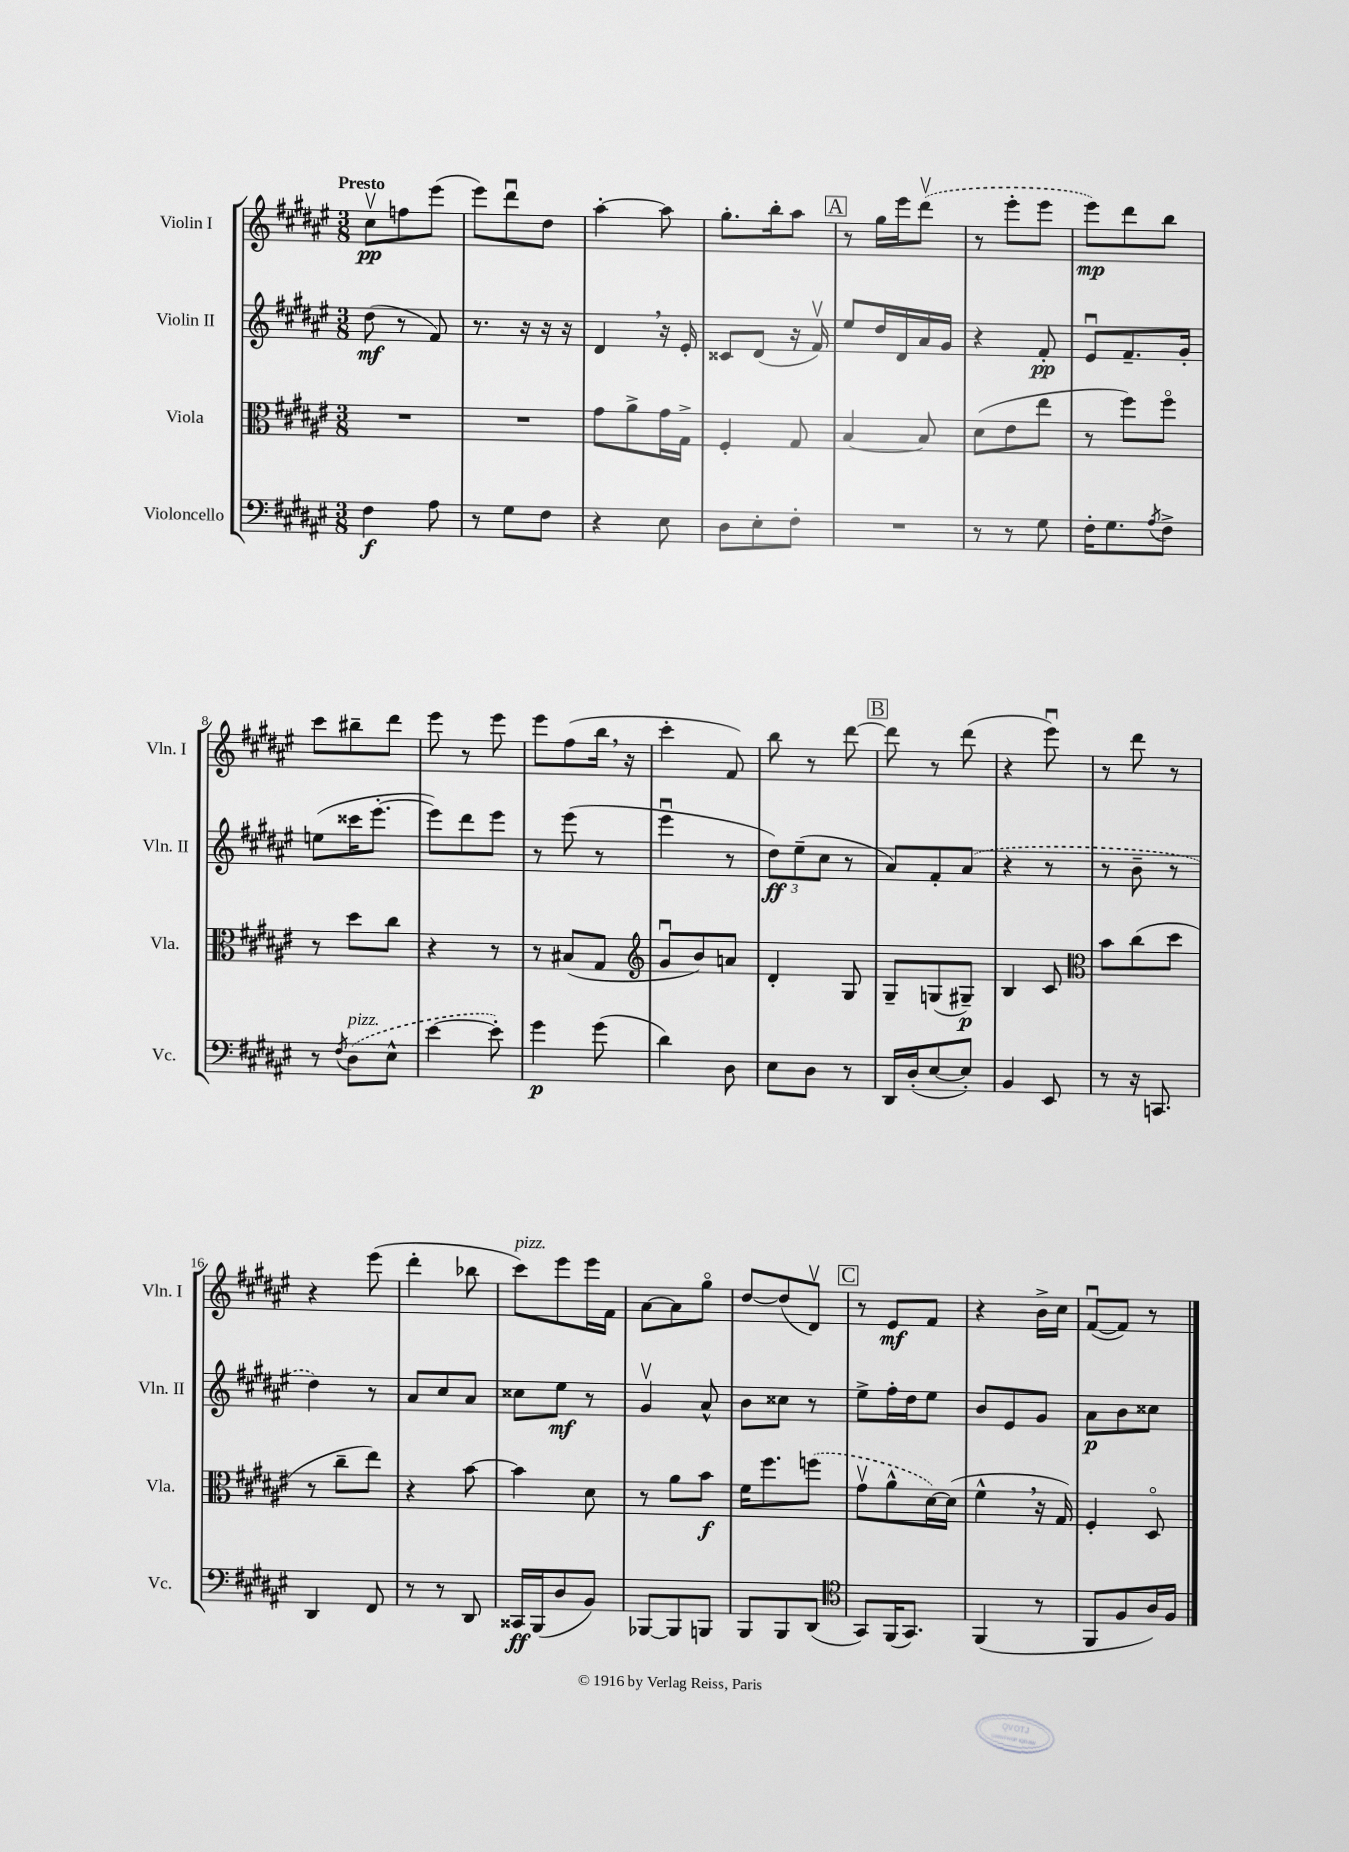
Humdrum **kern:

**kern	**dynam	**kern	**dynam	**kern	**dynam	**kern	**dynam
*part4	*part4	*part3	*part3	*part2	*part2	*part1	*part1
*staff4	*staff4	*staff3	*staff3	*staff2	*staff2	*staff1	*staff1
*I"Violoncello	*	*I"Viola	*	*I"Violin II	*	*I"Violin I	*
*I'Vc.	*	*I'Vla.	*	*I'Vln. II	*	*I'Vln. I	*
*clefF4	*	*clefC3	*	*clefG2	*	*clefG2	*
*k[f#c#g#d#a#e#]	*	*k[f#c#g#d#a#e#]	*	*k[f#c#g#d#a#e#]	*	*k[f#c#g#d#a#e#]	*
*M3/8	*	*M3/8	*	*M3/8	*	*M3/8	*
=1	=1	=1	=1	=1	=1	=1	=1
!	!	!	!	!	!	!LO:TX:a:B:t=Presto	!
4F#\	f	4.r	.	(8dd#\	mf	8cc#v\L	pp
.	.	.	.	8r	.	8ffn\	.
8A#\	.	.	.	8f#/)	.	(8eee#\J	.
=2	=2	=2	=2	=2	=2	=2	=2
8r	.	4.r	.	8.r	.	8eee#\L)	.
8G#\L	.	.	.	.	.	8ddd#u\	.
.	.	.	.	16r	.	.	.
8F#\J	.	.	.	16r	.	8dd#\J	.
.	.	.	.	16r	.	.	.
=3	=3	=3	=3	=3	=3	=3	=3
4r	.	8g#\L	.	4d#,/	.	[4aa#'\	.
.	.	8a#^\	.	.	.	.	.
8E#\	.	16g#\L	.	16r	.	8aa#\]	.
.	.	16G#^\JJ	.	16e#'/	.	.	.
=4	=4	=4	=4	=4	=4	=4	=4
8D#\L	.	4F#'/	.	8c##X/L	.	8.gg#'\L	.
8E#'\	.	.	.	(8d#/J	.	.	.
.	.	.	.	.	.	16bb'\k	.
8F#'\J	.	8G#/	.	16r	.	8aa#\J	.
.	.	.	.	16f#v/)	.	.	.
!!LO:REH:place=s1:t=A
=5	=5	=5	=5	=5	=5	=5	=5
4.r	.	[4B/	.	8ee#/L	.	8r	.
.	.	.	.	16dd#/L	.	16gg#\LL	.
.	.	.	.	16d#/	.	16eee#\J	.
.	.	8B/]	.	16a#/	.	(8ddd#v\J	.
.	.	.	.	16g#/JJ	.	.	.
=6	=6	=6	=6	=6	=6	=6	=6
8r	.	(8d#\L	.	4r	.	8r	.
8r	.	8e#\	.	.	.	8eee#'\L	.
8G#\	.	8ee#\J	.	8f#'/	pp	8eee#\J	.
=7	=7	=7	=7	=7	=7	=7	=7
16F#'\KL	.	8r	.	8e#u/L	.	8eee#\L)	mp
8.G#\	.	.	.	.	.	.	.
.	.	8ff#\L)	.	8.f#~/	.	8ddd#\	.
8qA#/	.	.	.	.	.	.	.
8F#^\J	.	8ff#\J	.	.	.	8bb\J	.
.	.	.	.	16g#'/Jk	.	.	.
!!LO:LB:g=z
=8	=8	=8	=8	=8	=8	=8	=8
8r	.	8r	.	(8een\L	.	8ccc#\L	.
8qF#/	.	.	.	.	.	.	.
!LO:TX:a:i:t=pizz.	!	!	!	!	!	!	!
(8D#\L	.	8dd#\L	.	16ccc##X\K	.	8bb#X~\	.
.	.	.	.	[8.eee#'\J	.	.	.
8E#^^\J	.	8cc#\J	.	.	.	8ddd#\J	.
=9	=9	=9	=9	=9	=9	=9	=9
[4e#\	.	4r	.	8eee#\L])	.	8eee#\	.
.	.	.	.	8ddd#\	.	8r	.
8e#'\])	.	8r	.	8eee#\J	.	8eee#\	.
=10	=10	=10	=10	=10	=10	=10	=10
4g#\	p	8r	.	8r	.	8eee#\L	.
.	.	(8B#X/L	.	(8eee#\	.	(8ff#\	.
(8g#\	.	8G#/J	.	8r	.	16bb,\Jk	.
.	.	.	.	.	.	16r	.
=11	=11	=11	=11	=11	=11	=11	=11
*	*	*clefG2	*	*	*	*	*
4d#\)	.	8g#u/L	.	4eee#u\	.	4ccc#'\	.
.	.	8b/)	.	.	.	.	.
8D#\	.	8an/J	.	8r	.	8f#/)	.
=12	=12	=12	=12	=12	=12	=12	=12
8E#\L	.	4d#'/	.	12dd#\L)	ff	8bb\	.
.	.	.	.	(12ee#~\	.	.	.
8D#\J	.	.	.	.	.	8r	.
.	.	.	.	12cc#\J	.	.	.
8r	.	8G#/	.	8r	.	[8ddd#\	.
!!LO:REH:place=s1:t=B
=13	=13	=13	=13	=13	=13	=13	=13
16DD#/LL	.	8G#~/L	.	8a#/L)	.	8ddd#\]	.
(16D#'/J	.	.	.	.	.	.	.
[8E#/	.	(8Gn/	.	8f#'/	.	8r	.
8E#'/J])	.	8G#X~/J)	p	(8a#/J	.	(8ddd#\	.
=14	=14	=14	=14	=14	=14	=14	=14
4BB/	.	4B/	.	4r	.	4r	.
8EE#/	.	8c#/	.	8r	.	8eee#u\)	.
=15	=15	=15	=15	=15	=15	=15	=15
*	*	*clefC3	*	*	*	*	*
8r	.	8b\L	.	8r	.	8r	.
16r	.	(8cc#\	.	8b~\	.	8ddd#\	.
8.CCn/	.	.	.	.	.	.	.
.	.	8dd#\J	.	8r	.	8r	.
!!LO:LB:g=z
=16	=16	=16	=16	=16	=16	=16	=16
4DD#/	.	8r	.	4dd#\)	.	4r	.
.	.	8cc#~\L	.	.	.	.	.
8FF#/	.	8ee#\J)	.	8r	.	(8eee#\	.
=17	=17	=17	=17	=17	=17	=17	=17
8r	.	4r	.	8a#/L	.	4ddd#'\	.
8r	.	.	.	8cc#/	.	.	.
8DD#/	.	[8b\	.	8a#/J	.	8bb-X\	.
=18	=18	=18	=18	=18	=18	=18	=18
!	!	!	!	!	!	!LO:TX:a:i:t=pizz.	!
16CC##X/LL	ff	4b\]	.	8cc##X\L	.	8ccc#\L)	.
(16BBB/J	.	.	.	.	.	.	.
8D#/	.	.	.	8ee#\J	mf	8eee#\	.
8BB/J)	.	8d#\	.	8r	.	16eee#\L	.
.	.	.	.	.	.	16f#\JJ	.
=19	=19	=19	=19	=19	=19	=19	=19
[8BBB-X/L	.	8r	.	4g#v/	.	[8a#\L	.
8BBB-/]	.	8a#\L	.	.	.	8a#\]	.
8BBBn/J	.	8b\J	f	8a#^^/	.	8gg#\J	.
=20	=20	=20	=20	=20	=20	=20	=20
8BBB/L	.	16f#\KL	.	8b\L	.	[8dd#/L	.
.	.	8.ff#\	.	.	.	.	.
8BBB/	.	.	.	8cc##X\J	.	(8dd#/]	.
(8DD#/J	.	(8ffn\J	.	8r	.	8d#v/J)	.
!!LO:REH:place=s1:t=C
=21	=21	=21	=21	=21	=21	=21	=21
*clefC4	*	*	*	*	*	*	*
8GG#/L)	.	8g#v\L	.	8ee#^\L	.	8r	.
(16FF#/K	.	8a#^^\	.	16ff#'\L	.	8e#/L	mf
8.GG#/J)	.	.	.	16dd#\J	.	.	.
.	.	[16d#\L)	.	8ee#\J	.	8f#/J	.
.	.	(16d#\JJ]	.	.	.	.	.
=22	=22	=22	=22	=22	=22	=22	=22
(4FF#/	.	4f#^^,\	.	8b/L	.	4r	.
.	.	.	.	8e#/	.	.	.
8r	.	16r	.	8g#/J	.	16b^\LL	.
.	.	16G#/)	.	.	.	16cc#\JJ	.
=23	=23	=23	=23	=23	=23	=23	=23
8FF#/L	.	4F#'/	.	8a#\L	p	([8f#u/L	.
8F#/	.	.	.	8b\	.	8f#/J])	.
16A#/L)	.	8D#/	.	8cc##X\J	.	8r	.
16F#/JJ	.	.	.	.	.	.	.
==	==	==	==	==	==	==	==
*-	*-	*-	*-	*-	*-	*-	*-
